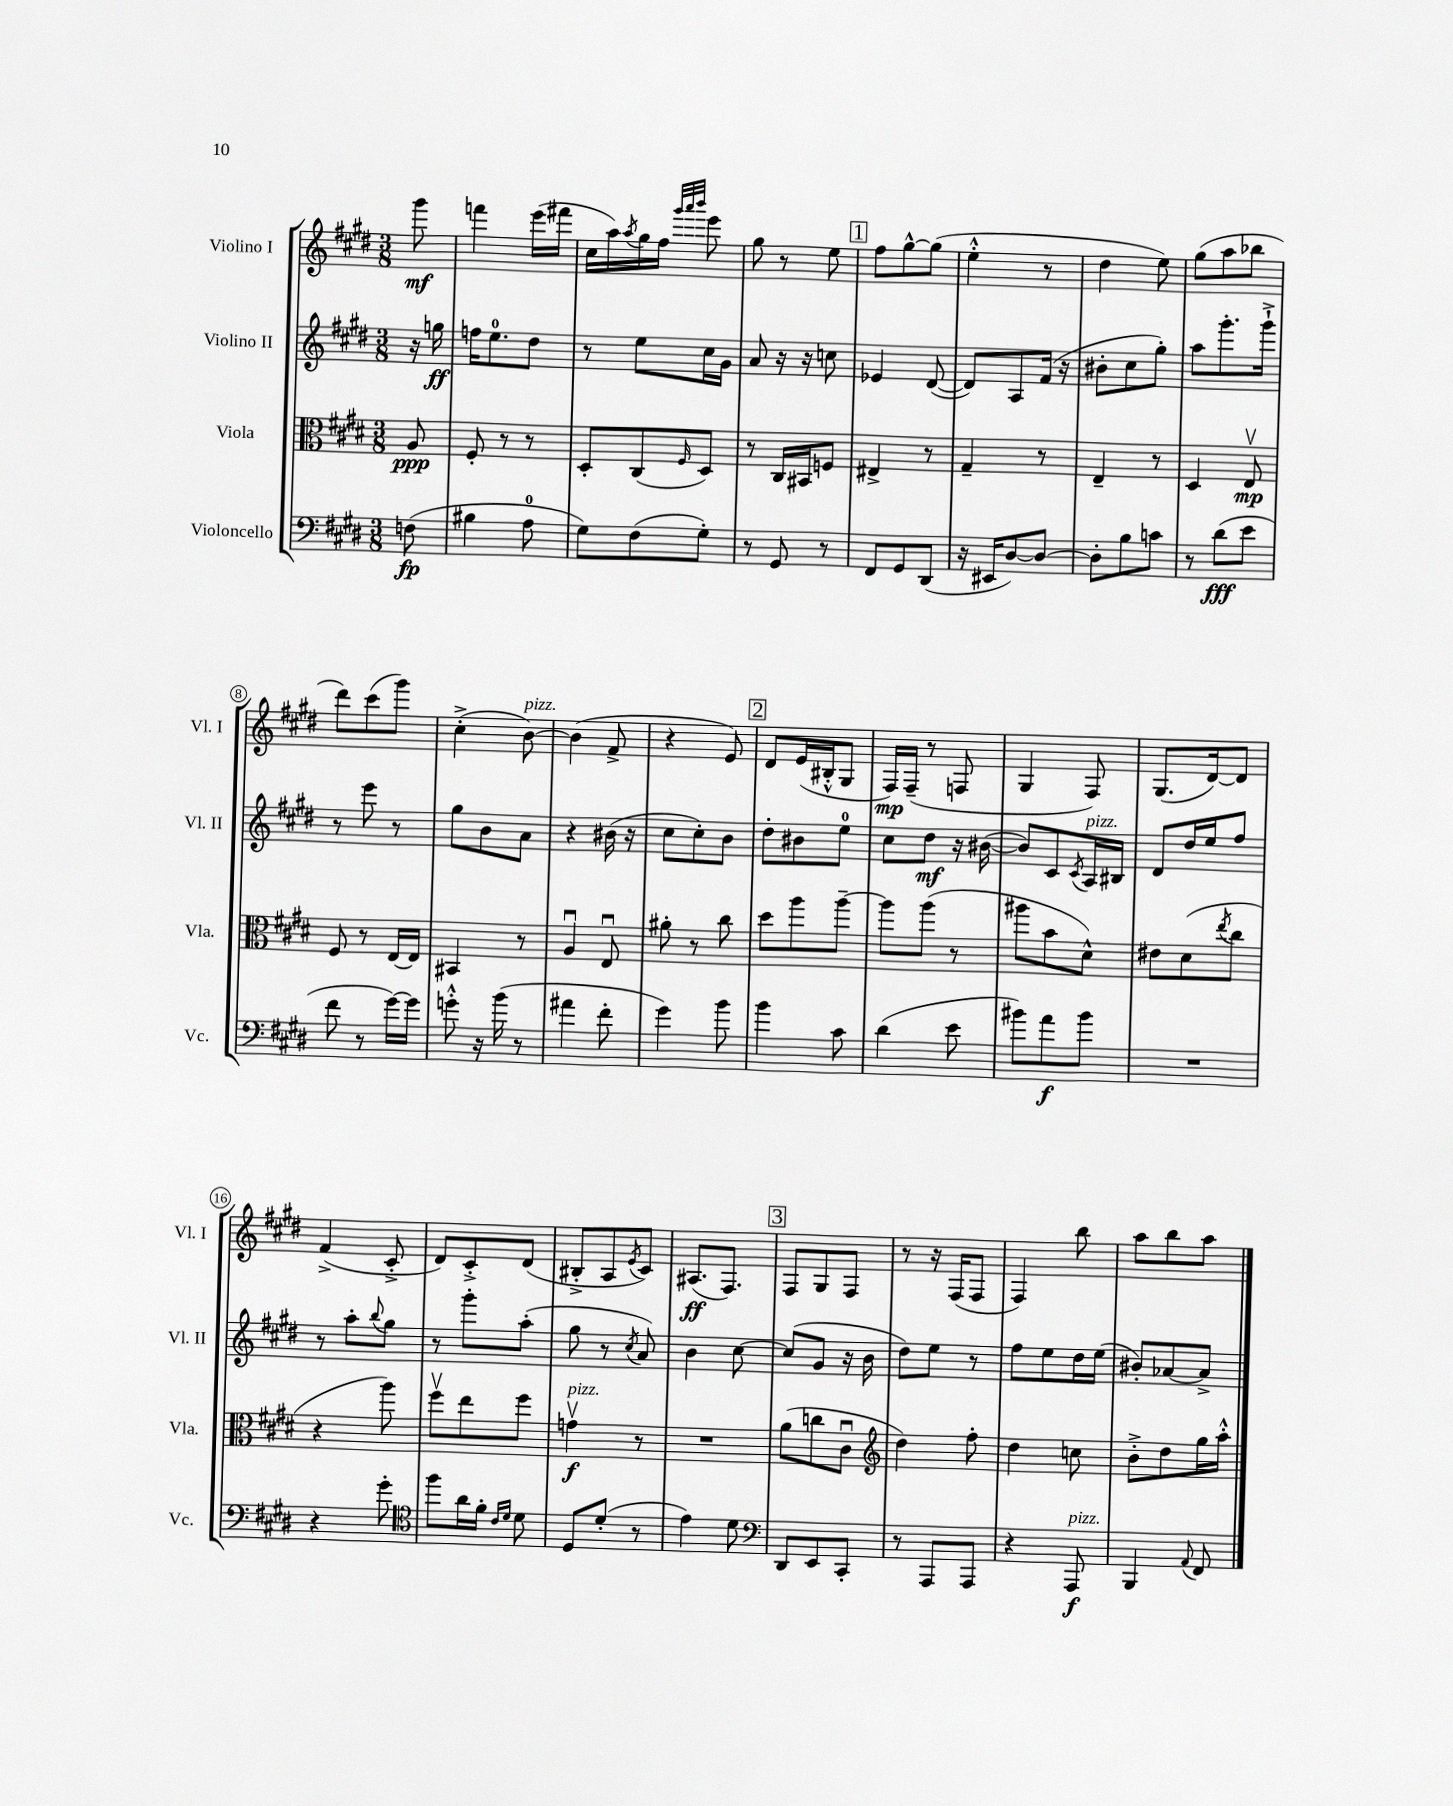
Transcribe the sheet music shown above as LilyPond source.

<<
\new StaffGroup <<
\new Staff = "s0" \with { instrumentName = "Violino I" shortInstrumentName = "Vl. I" } {
    \clef treble \key e \major \numericTimeSignature \time 3/8 \partial 8
    gis'''8\mf |
    f'''4 e'''16( fis'''16 |
    cis''16 a''16) \acciaccatura { a''8 } gis''16 fis''16 \grace { gis'''32 a'''32 b'''32 } e'''8 |
    gis''8 r8 e''8 |
    \mark \markup { \box "1" } fis''8 gis''8~-^ gis''8( |
    e''4-.-^ r8 |
    dis''4 e''8) |
    gis''8( a''8 bes''8 |
    dis'''8) cis'''8( gis'''8) |
    cis''4-.->( b'8~^\markup { \italic "pizz." }) |
    b'4( fis'8-> |
    r4 e'8) |
    \mark \markup { \box "2" } dis'8 e'16( bis16-.-^ gis8 |
    fis16\mp) fis16--( r8 f8 |
    gis4 fis8) |
    gis8.( dis'16~) dis'8 |
    fis'4->( cis'8-.-> |
    dis'8) cis'8-.-> dis'8( |
    bis8-.-> a8 \acciaccatura { e'8 } cis'8) |
    ais8.\ff( fis8.) |
    \mark \markup { \box "3" } fis8 gis8 fis8 |
    r8 r16 fis16( fis8 |
    fis4) b''8 |
    a''8 b''8 a''8 \bar "|." |
}
\new Staff = "s1" \with { instrumentName = "Violino II" shortInstrumentName = "Vl. II" } {
    \clef treble \key e \major \numericTimeSignature \time 3/8 \partial 8
    r16 g''16\ff |
    f''16 e''8.-0 dis''8 |
    r8 e''8 cis''16 gis'16 |
    a'8 r16 r16 c''8 |
    \mark \markup { \box "1" } ees'4 dis'8~( |
    dis'8) a8 fis'16( r16 |
    bis'8-. cis''8 gis''8-.) |
    a''8 gis'''8.-. gis'''16-!-> |
    r8 e'''8 r8 |
    gis''8 b'8 a'8 |
    r4 bis'16( r16 |
    cis''8 cis''8-.) b'8 |
    \mark \markup { \box "2" } dis''8-. bis'8 e''8-0 |
    cis''8 dis''8\mf r16 bis'16~( |
    bis'8) cis'8 \acciaccatura { cis'8 } a16^\markup { \italic "pizz." } bis16 |
    dis'8 dis''16 e''16 fis''8 |
    r8 a''8-. \appoggiatura { b''8 } gis''8 |
    r8 gis'''8-. a''8-.( |
    gis''8 r8 \acciaccatura { cis''8 } a'8) |
    b'4 cis''8~ |
    \mark \markup { \box "3" } cis''8( gis'8 r16 b'16 |
    dis''8) e''8 r8 |
    fis''8 e''8 dis''16 e''16( |
    bis'8-.) aes'8~ aes'8-> \bar "|." |
}
\new Staff = "s2" \with { instrumentName = "Viola" shortInstrumentName = "Vla." } {
    \clef alto \key e \major \numericTimeSignature \time 3/8 \partial 8
    a8\ppp |
    fis8-. r8 r8 |
    dis8-. cis8( \grace { fis16 } dis8) |
    r8 cis16 bis,16 f8 |
    \mark \markup { \box "1" } eis4-> r8 |
    gis4-- r8 |
    e4-- r8 |
    dis4 e8\upbow\mp |
    fis8 r8 e16~ e16 |
    bis,4 r8 |
    a4\downbow e8\downbow |
    ais'8-. r8 cis''8 |
    \mark \markup { \box "2" } dis''8 a''8 a''8~-- |
    a''8 a''8( r8 |
    ais''8 b'8 dis'8-^) |
    eis'8 dis'8( \acciaccatura { e''8 } cis''8 |
    r4 a''8) |
    fis''8\upbow e''8 fis''8 |
    g'4\upbow\f^\markup { \italic "pizz." } r8 |
    R4. |
    \mark \markup { \box "3" } a'8( c''8 cis'8\downbow |
    \clef treble dis''4) fis''8-. |
    dis''4 c''8 |
    b'8-.-> dis''8 gis''16 a''16-.-^ \bar "|." |
}
\new Staff = "s3" \with { instrumentName = "Violoncello" shortInstrumentName = "Vc." } {
    \clef bass \key e \major \numericTimeSignature \time 3/8 \partial 8
    f8\fp( |
    bis4 a8-0 |
    gis8) fis8( gis8-.) |
    r8 gis,8 r8 |
    \mark \markup { \box "1" } fis,8 gis,8 dis,8( |
    r16 eis,16 dis8~) dis8~ |
    dis8-. b8 c'8 |
    r8 dis'8\fff( e'8 |
    fis'8 r8 gis'16~) gis'16 |
    g'8-.-^ r16 b'16( r8 |
    ais'4 fis'8-. |
    gis'4) b'8 |
    \mark \markup { \box "2" } b'4 cis'8 |
    dis'4( e'8 |
    bis'8) a'8\f bis'8 |
    R4. |
    r4 gis'8-. |
    \clef tenor fis''8 a'16 fis'16-. \grace { cis'16 dis'16 } dis'8 |
    dis8 dis'8-.( r8 |
    e'4) dis'8 |
    \mark \markup { \box "3" } \clef bass dis,8 e,8 cis,8-. |
    r8 a,,8 a,,8 |
    r4 a,,8\f^\markup { \italic "pizz." } |
    b,,4 \appoggiatura { a,8 } fis,8 \bar "|." |
}
>>
>>
\layout { \context { \Score \override BarNumber.stencil = #(make-stencil-circler 0.1 0.3 ly:text-interface::print) } }
